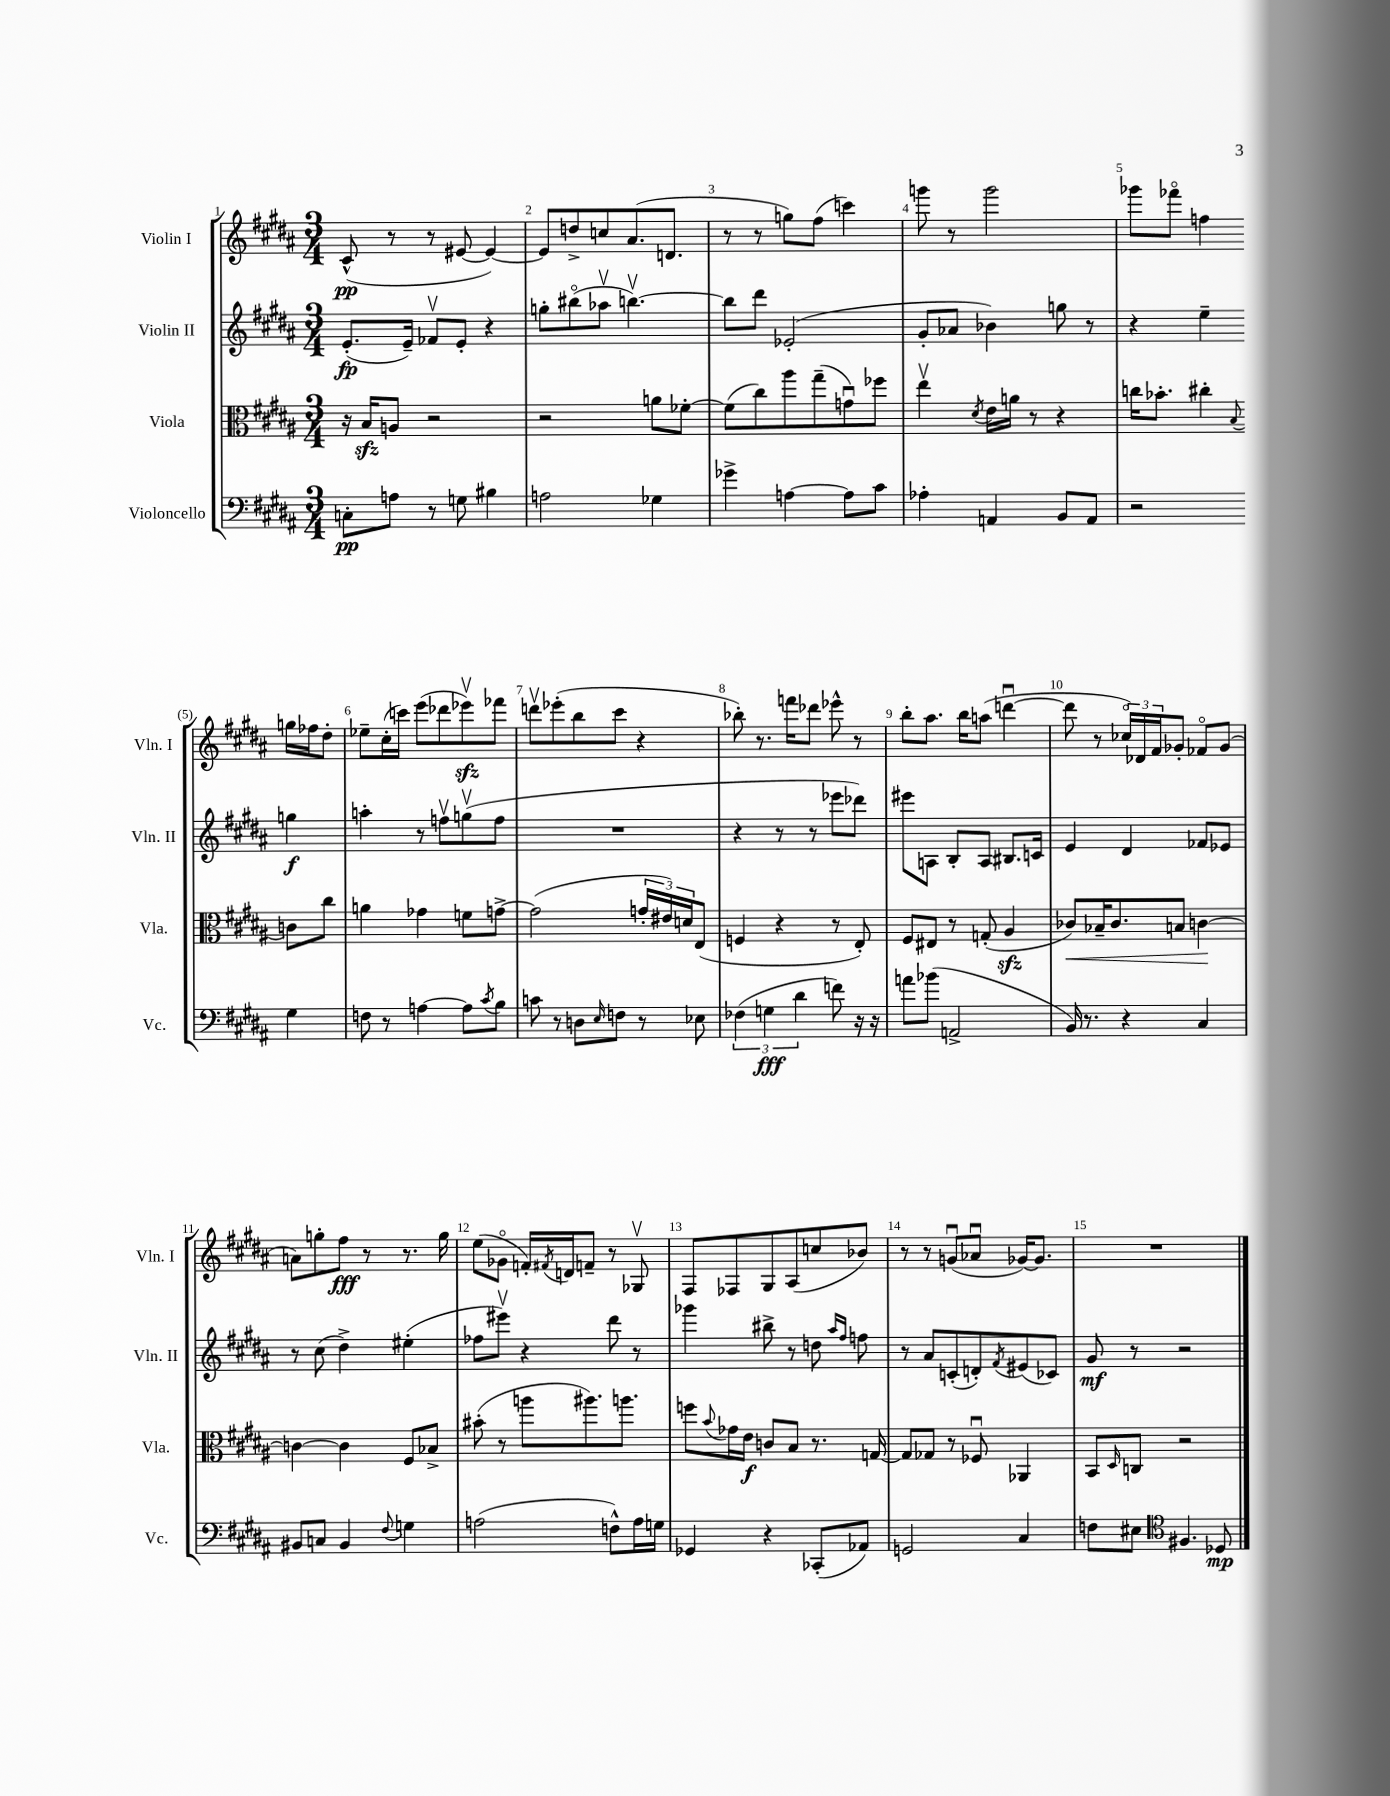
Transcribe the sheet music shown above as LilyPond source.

<<
\new StaffGroup <<
\new Staff = "s0" \with { instrumentName = "Violin I" shortInstrumentName = "Vln. I" } {
    \clef treble \key b \major \numericTimeSignature \time 3/4
    cis'8-^\pp( r8 r8 eis'8~ eis'4~) |
    eis'8 d''8-> c''8 ais'8.( d'8. |
    r8 r8 g''8) fis''8( c'''4) |
    g'''8 r8 g'''2 |
    ges'''8 fes'''8\flageolet f''4 g''16 fes''16 dis''8-. |
    ees''8-- cis''16-.( c'''16) e'''8( des'''8 ees'''8\upbow\sfz) fes'''8 |
    d'''8\upbow ees'''8-.( b''8 cis'''8 r4 |
    bes''8-.) r8. f'''16 des'''8 ees'''8-^ r8 |
    b''8-. ais''8. b''16 a''8( d'''4~\downbow |
    d'''8 r8 \tuplet 3/2 { ces''16\flageolet) des'16 fis'16 } ges'8-. fes'8\flageolet ges'8( |
    a'8) g''8-. fis''8\fff r8 r8. g''16 |
    e''8( ges'8\flageolet f'16-.) \acciaccatura { fis'8 } d'16 f'8-- r8 ges8\upbow |
    fis8 fes8 gis8 ais8( c''8 bes'8) |
    r8 r8 g'8\downbow( aes'8\downbow ges'16~) ges'8. |
    R2. \bar "|." |
}
\new Staff = "s1" \with { instrumentName = "Violin II" shortInstrumentName = "Vln. II" } {
    \clef treble \key b \major \numericTimeSignature \time 3/4
    e'8.-.\fp( e'16--) fes'8\upbow e'8-. r4 |
    g''8-. bis''8\flageolet( aes''8\upbow b''4.~\upbow) |
    b''8 dis'''8 ees'2-.( |
    gis'8-. aes'8 bes'4) g''8 r8 |
    r4 e''4-- g''4\f |
    a''4-. r8 f''8\upbow g''8\upbow( f''8 |
    R2. |
    r4 r8 r8 ees'''8 des'''8) |
    eis'''8 a8 b8-. a8 bis8. c'16 |
    e'4 dis'4 fes'8 ees'8 |
    r8 cis''8( dis''4->) eis''4-.( |
    fes''8 eis'''8\upbow) r4 dis'''8 r8 |
    ges'''4 bis''8-> r8 d''8 \grace { ais''16 fis''16 } f''8 |
    r8 ais'8 c'8-.( d'8-.) \acciaccatura { fis'8 } eis'8( ces'8) |
    gis'8\mf r8 r2 \bar "|." |
}
\new Staff = "s2" \with { instrumentName = "Viola" shortInstrumentName = "Vla." } {
    \clef alto \key b \major \numericTimeSignature \time 3/4
    r16 b16\sfz a8 r2 |
    r2 a'8 fes'8~-. |
    fes'8( cis''8) ais''8 gis''8--( g'8\downbow) fes''8 |
    e''4\upbow \acciaccatura { dis'8 } e'16 a'16 r8 r4 |
    c''16 bes'8.-. cis''4-. \appoggiatura { b8 } c'8 cis''8 |
    a'4 ges'4 f'8 g'8~-> |
    g'2( \tuplet 3/2 { g'16-. eis'16) d'16 } e8( |
    f4 r4 r8 e8-.) |
    fis8 eis8 r8 g8-.( ais4\sfz |
    ces'8\<) bes16-- ces'8. b8 c'4~\! |
    c'4~ c'4 fis8 bes8-> |
    bis'8-.( r8 a''8 ais''8.) a''8. |
    f''8 \appoggiatura { b'8 } ges'16 e'16\f c'8 b8 r8. g16~ |
    g8 ges8 r8 fes8\downbow aes,4 |
    b,8 \grace { dis16 } c8 r2 \bar "|." |
}
\new Staff = "s3" \with { instrumentName = "Violoncello" shortInstrumentName = "Vc." } {
    \clef bass \key b \major \numericTimeSignature \time 3/4
    c8-.\pp a8 r8 g8 bis4 |
    a2 ges4 |
    ges'4-> a4~ a8 cis'8 |
    aes4-. a,4 b,8 a,8 |
    r2 gis4 |
    f8 r8 a4~ a8 \acciaccatura { cis'8 } b8 |
    c'8 r8 d8 \grace { e16 } f8 r8 ees8 |
    \tuplet 3/2 { fes4( g4\fff dis'4 } f'8) r16 r16 |
    a'8 bes'8( a,2-> |
    b,16) r8. r4 cis4 |
    bis,8 c8 bis,4 \appoggiatura { fis8 } g4 |
    a2( f8-^) a16 g16 |
    ges,4 r4 ces,8-.( aes,8) |
    g,2 cis4 |
    f8 eis8 \clef tenor fis4. des8\mp \bar "|." |
}
>>
>>
\layout { \context { \Score \override BarNumber.break-visibility = ##(#f #t #t) barNumberVisibility = #all-bar-numbers-visible } }
